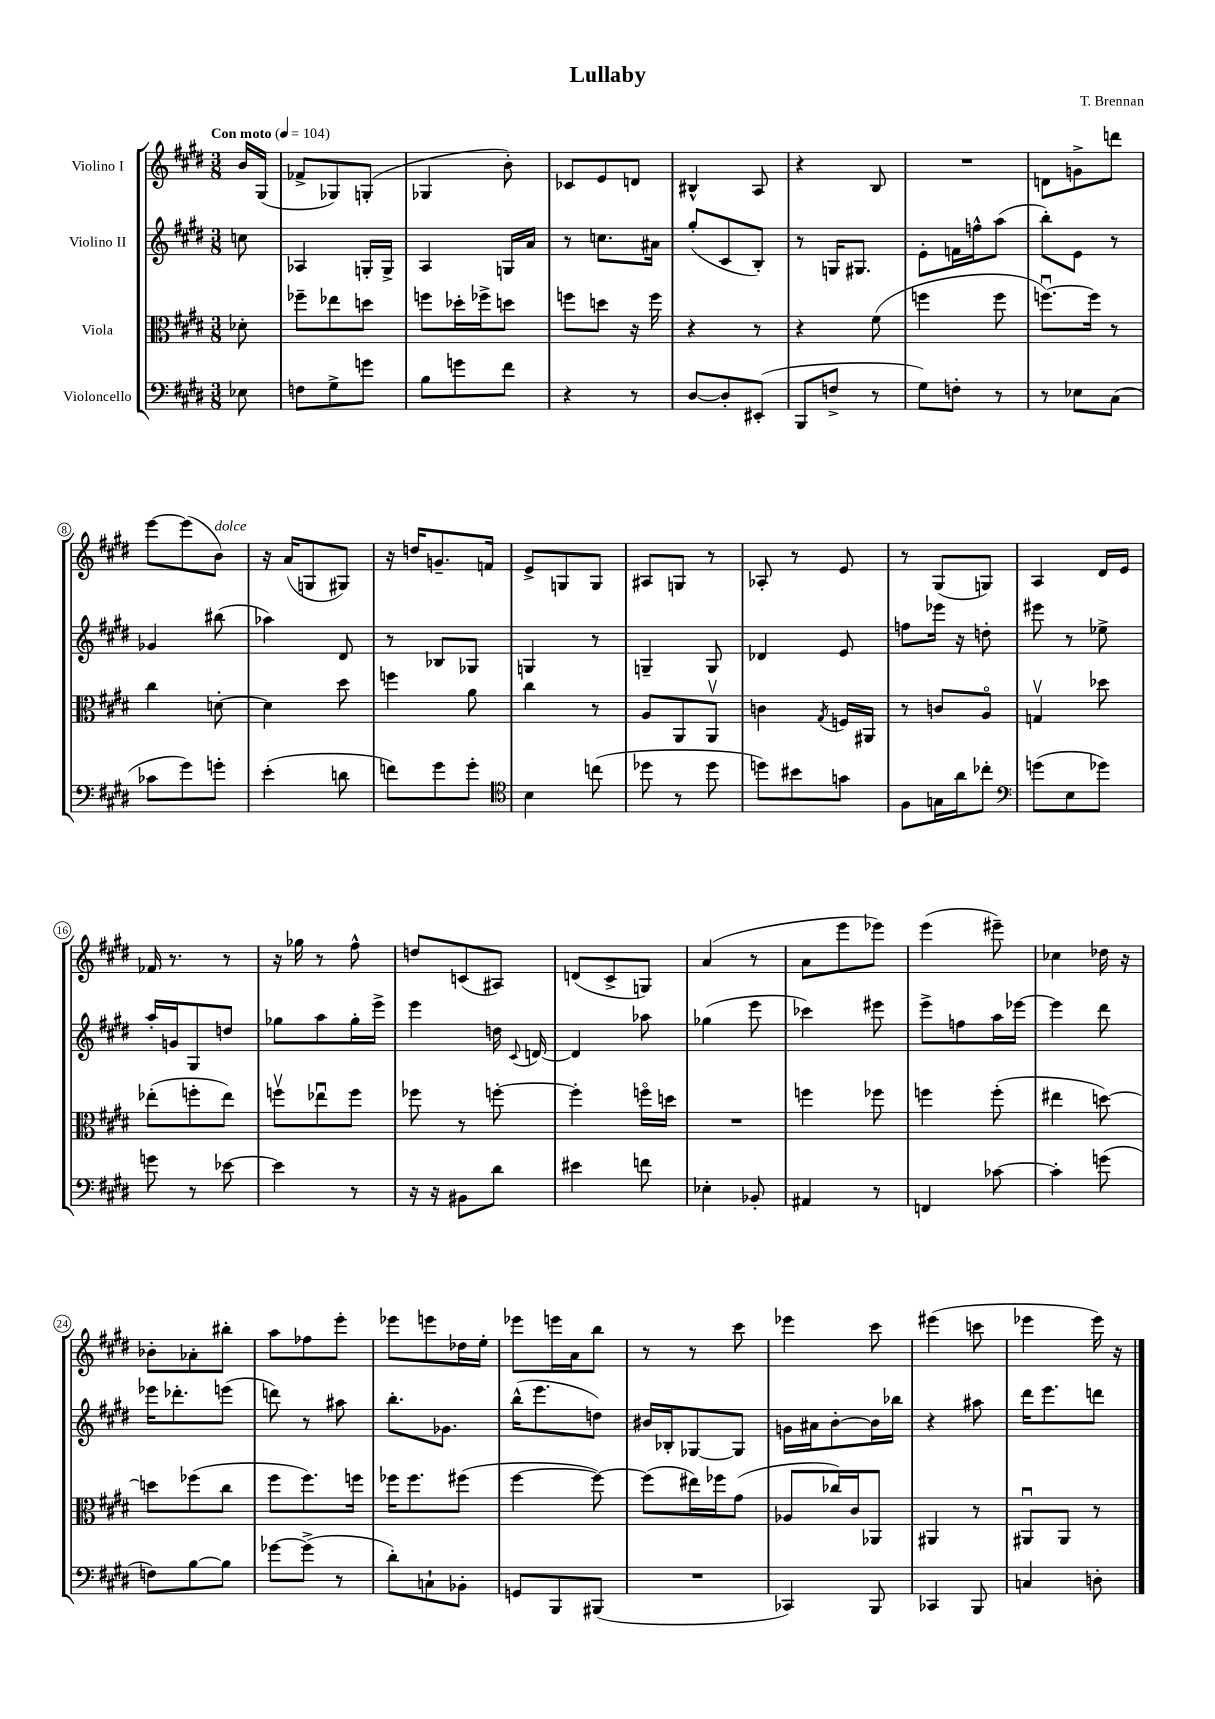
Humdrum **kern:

**kern	**kern	**kern	**kern
*staff4	*staff3	*staff2	*staff1
*clefF4	*clefC3	*clefG2	*clefG2
*k[f#c#g#d#]	*k[f#c#g#d#]	*k[f#c#g#d#]	*k[f#c#g#d#]
*M3/8	*M3/8	*M3/8	*M3/8
*MM104	*MM104	*MM104	*MM104
8E-	8d-'	8cc	16b
.	.	.	(16G#
=	=	=	=
8F	8ff-~	4A-	8f-^
8G#^	8ee-	.	8G-)
8g	8dd	16G'	(8G'
.	.	16G^	.
=	=	=	=
8B	8ff	4A	4G-
8g	16dd-'	.	.
.	16ff-^	.	.
8f#	8dd	16G	8b')
.	.	16a	.
=	=	=	=
4r	8ff	8r	8c-
.	8dd	8.cc	8e
8r	16r	.	8d
.	16ff	16a#	.
=	=	=	=
[8D#	4r	(8gg#'	4B#^^
8D#']	.	8c#	.
(8EE#'	8r	8B')	8A
=	=	=	=
8BBB	4r	8r	4r
8F^	.	16G	.
.	.	8.G#	.
8r	(8f#	.	8B
=	=	=	=
8G#)	4ff	8e'	4.r
8F'	.	16f	.
.	.	16ff^^	.
8r	8ff	(8aa	.
=	=	=	=
8r	[8.ffu)	8bb')	8d
8E-	.	8e	8g^
.	16ff]	.	.
(8C#	8r	8r	8ddd
=	=	=	=
8c-	4cc#	4g-	[8eee
8g#)	.	.	(8eee]
8g'	[8d'	(8bb#	8b)
=	=	=	=
(4e'	4d]	4aa-)	16r
.	.	.	(16a
.	.	.	8G
8d	8dd#	8d#	8G#)
=	=	=	=
8f)	4ff	8r	16r
.	.	.	16dd
8g#	.	8B-	8.g~
8g#'	8a	8G-	.
.	.	.	16f
=	=	=	=
*clefC4	*	*	*
4B	4cc#	4G	8e^
.	.	.	8G
(8cc	8r	8r	8G
=	=	=	=
8dd-	8A	4G~	8A#
8r	8AA	.	8G
8dd-	8AAv	8G	8r
=	=	=	=
8dd)	4c	4d-	8A-'
8b#	.	.	8r
.	8qG#	.	.
8g	16F	8e	8e
.	16AA#	.	.
=	=	=	=
8F#	8r	8ff	8r
16G	8c	16eee-	(8G#
16a	.	16r	.
8cc-'	8Ao	8dd'	8G)
=	=	=	=
*clefF4	*	*	*
(8g	4Gv	8eee#	4A
8E	.	8r	.
8g-)	8dd-	8ee-^	16d#
.	.	.	16e
=	=	=	=
8g	(8ee-'	16aa'	16f-
.	.	16g	8.r
8r	8ff'	8G#	.
[8e-	8ee-)	8dd	8r
=	=	=	=
4e-]	8ffv	8gg-	16r
.	.	.	16gg-
.	8ee-u	8aa	8r
8r	8ff	16gg-'	8ff#^^
.	.	16eee^	.
=	=	=	=
16r	8ff-	4eee	8dd
16r	.	.	.
8BB#	8r	.	(8c
8d#	[8ff'	16dd	8A#)
.	.	8qqc#	.
.	.	[16d	.
=	=	=	=
4e#	4ff']	4d]	(8d
.	.	.	8c#^
8f	16ffo	8aa-	8G)
.	16dd	.	.
=	=	=	=
4E-'	4.r	(4gg-	(4a
8BB-'	.	8eee	8r
=	=	=	=
4AA#	4ff	4ccc-)	8a
.	.	.	8eee
8r	8ff-	8eee#	8eee-)
=	=	=	=
4FF	4ff	8eee^	(4eee
.	.	8ff	.
[8c-	(8ff'	16aa	8eee#~)
.	.	[16eee-	.
=	=	=	=
4c-']	4ee#	4eee-]	4cc-
(8g	[8dd)	8ddd#	16dd-
.	.	.	16r
=	=	=	=
8F)	8dd]	16eee-	8b-'
.	.	8.ddd-'	.
[8B	(8ff-	.	8a-'
8B]	8cc#	(8eee	8bb#'
=	=	=	=
[8g-	8ff#	8ddd)	8aa
(8g-^]	8.ff#)	8r	8ff-
8r	.	8aa#	8eee'
.	16ff	.	.
=	=	=	=
8d#')	16ff-	8.bb'	8eee-
.	8.ff-	.	.
8C`	.	.	8eee
.	.	8.g-	.
8BB-'	(8ff#	.	16dd-
.	.	.	16ee'
=	=	=	=
8GG	[4ff#	(16bb^^	8eee-
.	.	8.eee	.
8BBB	.	.	16eee
.	.	.	16a
(8BBB#	8ff#_)	8dd)	8bb
=	=	=	=
4.r	(8ff#]	16b#	8r
.	.	16B-'	.
.	16ee#)	[8G-	8r
.	16ff-	.	.
.	(8g#	8G-]	8ccc#
=	=	=	=
4CC-)	8A-	16g	4eee-
.	.	16a#	.
.	16cc-)	[8b'	.
.	16c#	.	.
8BBB	8AA-	16b]	8ccc#
.	.	16bb-	.
=	=	=	=
4CC-	4AA#	4r	(4eee#
8BBB	8r	8aa#	8ccc
=	=	=	=
4C	8AA#u	16ddd#	4eee-
.	.	8.eee	.
.	8AA#	.	.
8D'	8r	8ddd	16eee-)
.	.	.	16r
==	==	==	==
*-	*-	*-	*-
